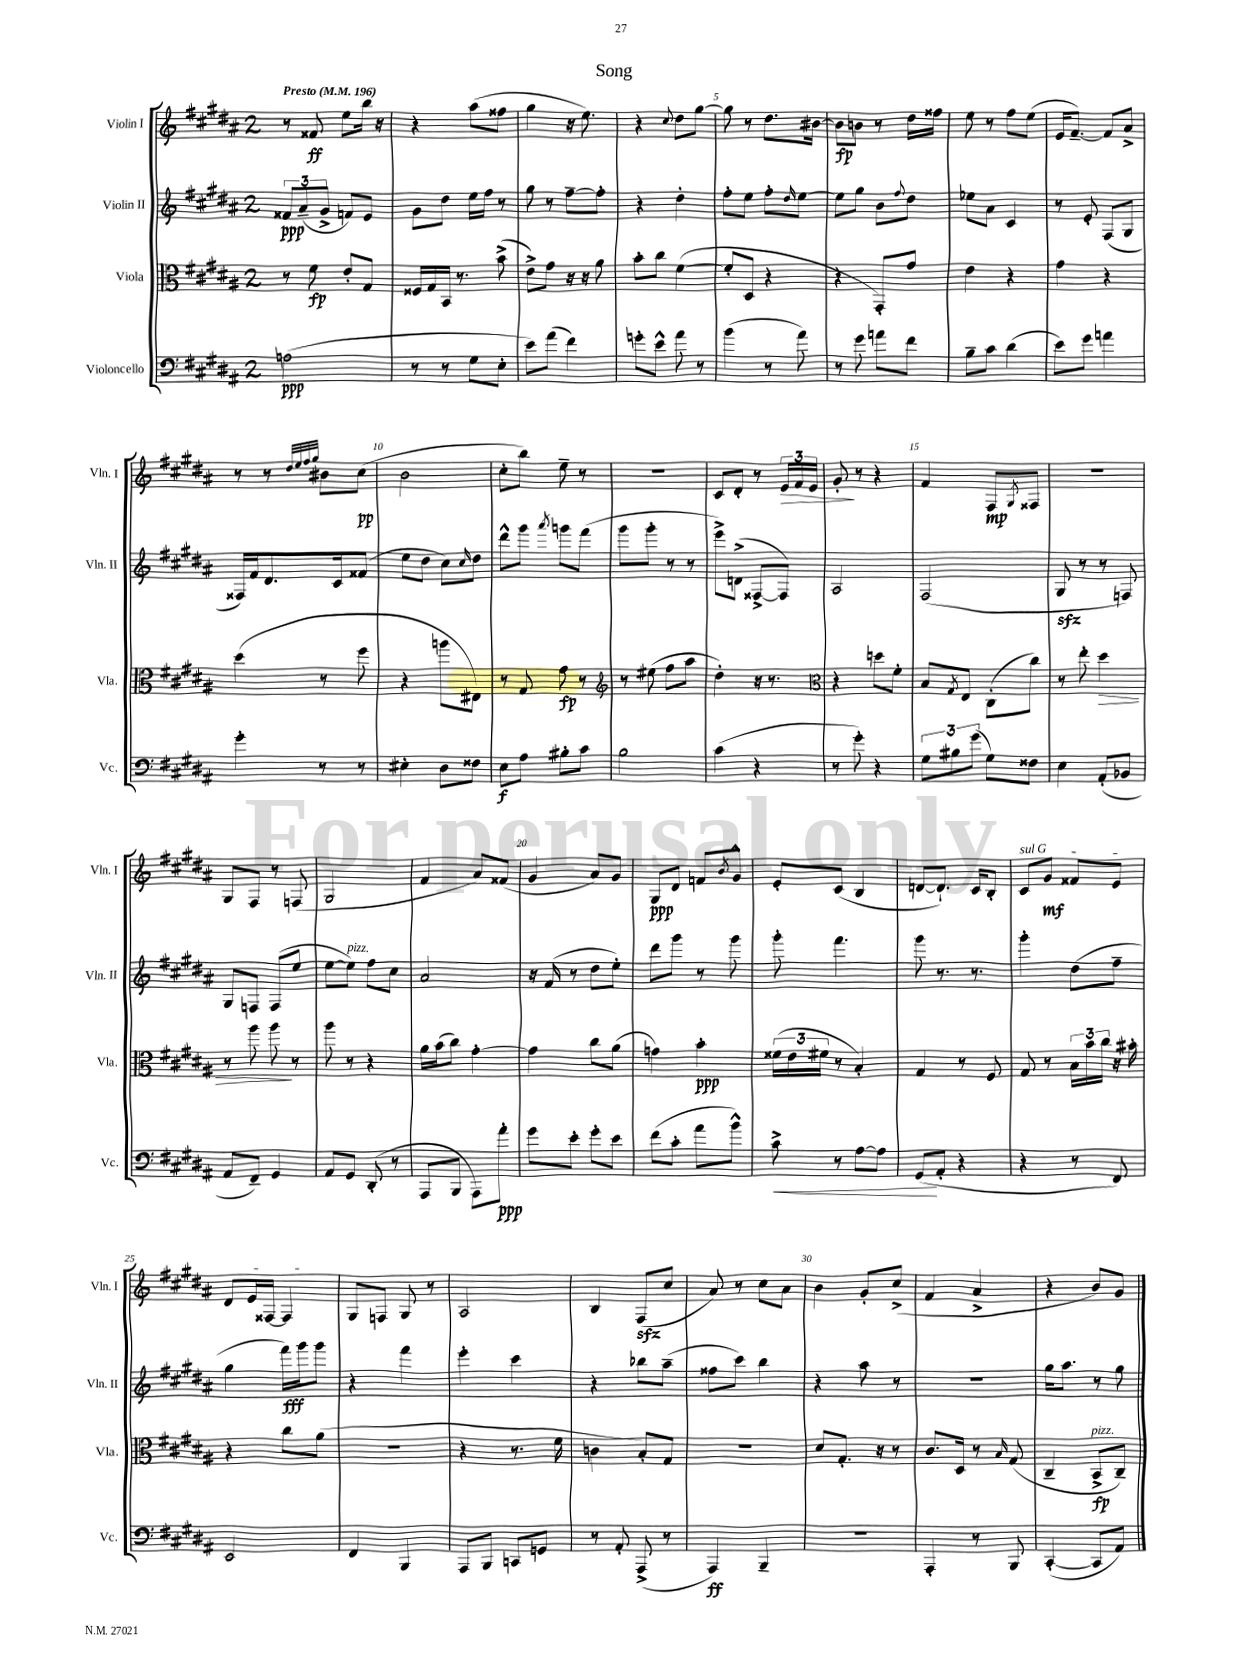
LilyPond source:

\header { title = "Song" }
<<
\new StaffGroup <<
\new Staff = "s0" \with { instrumentName = "Violin I" shortInstrumentName = "Vln. I" } {
    \clef treble \key b \major \once \override Staff.TimeSignature.style = #'single-digit \time 2/4 \tempo "Presto" 4 = 196
    r8 fisis'8\ff e''8 b''16 r16 |
    r4 ais''8( fisis''8 |
    gis''4 r16 e''8.) |
    r4 \appoggiatura { cis''8 } dis''8 gis''8~ |
    gis''8 r8 dis''8. bis'16~ |
    bis'8\fp b'8 r8 dis''16 fisis''16 |
    e''8 r8 fis''8 e''8( |
    e'16 fis'8.~--) fis'8 ais'8-> |
    r8 r8 \grace { dis''32 e''32 fis''32 gis''32 } bis'8 cis''8\pp( |
    b'2 |
    cis''8-. b''8) e''8-- r8 |
    R2 |
    cis'8 dis'8-. r8 \tuplet 3/2 { e'16\> fis'16 e'16 } |
    gis'8-.\! r8 r4 |
    fis'4 fis8\mp \acciaccatura { gis8 } fisis8 |
    r2 |
    gis8 fis8 r8 f8( |
    gis2 |
    fis'4 ais'8) fisis'8( |
    gis'4 ais'8) gis'8 |
    gis8\ppp dis'8 f'8 \acciaccatura { b'8 } gis'8-^ |
    e'8-. cis'8( b4 |
    d'8~ d'8.-!) cis'16 b8-. |
    \once \override TextSpanner.bound-details.left.text = \markup { \italic "sul G" } cis'8\startTextSpan gis'8\mf fisis'8 e'8 |
    dis'8 e'16 fisis16~ fisis4\stopTextSpan |
    gis8 f8 gis8 r8 |
    ais2 |
    b4 fis8\sfz( cis''8 |
    ais'8) r8 cis''8 ais'8 |
    b'4 gis'8-. cis''8->( |
    fis'4 ais'4-> |
    r4 b'8) gis'8 \bar "|." |
}
\new Staff = "s1" \with { instrumentName = "Violin II" shortInstrumentName = "Vln. II" } {
    \clef treble \key b \major \once \override Staff.TimeSignature.style = #'single-digit \time 2/4
    \tuplet 3/2 { fisis'8\ppp ais'8--( gis'8-> } f'8) e'8 |
    gis'8 dis''8 e''16 fis''16 r8 |
    gis''8 r8 fis''8~-- fis''8-. |
    r4 dis''4-. |
    fis''8-. e''8 fis''8-. \grace { dis''16 } e''8~ |
    e''8 gis''8 b'8 \appoggiatura { fis''8 } dis''8 |
    ees''8 ais'8 cis'4 |
    r8 e'8-. fis8( gis8 |
    fisis16) fis'16 dis'8. cis'16 fisis'8( |
    e''8 dis''8 cis''8) \grace { cis''16 } dis''8 |
    dis'''8-^ gis'''8 \acciaccatura { ais'''8 } g'''8 fis'''8( |
    gis'''8 gis'''8-. r8 r8 |
    e'''8->) d'8->( fisis8~-> fisis8) |
    ais2 |
    fis2( |
    gis8\sfz r8 r8 f8) |
    gis8 f8 f8( e''8 |
    e''8~ e''8^\markup { \italic "pizz." }) fis''8 cis''8 |
    ais'2 |
    r16 fis'16( r8 dis''8 e''8-.) |
    dis'''8 gis'''8 r8 gis'''8 |
    gis'''8-. fis'''4. |
    gis'''8 r8. r8. |
    gis'''4-. dis''8( fis''8-- |
    gis''4 fis'''16\fff) gis'''16 gis'''8 |
    r4 fis'''4 |
    e'''4-. cis'''4 |
    r4 bes''8 ais''8--( |
    fisis''8 cis'''8) b''4 |
    r4 ais''8 r8 |
    R2 |
    gis''16 ais''8. r8 gis''8 \bar "|." |
}
\new Staff = "s2" \with { instrumentName = "Viola" shortInstrumentName = "Vla." } {
    \clef alto \key b \major \once \override Staff.TimeSignature.style = #'single-digit \time 2/4
    r8 fis'8\fp e'8-. gis8 |
    fisis16 gis16 b,16 r8. b'8->( |
    e'8->) gis'8 r16 r16 ais'8 |
    b'8-. cis''8 fis'4~( |
    fis'8-. dis8 r4 |
    r4 gis,8-.) gis'8 |
    e'4 r4 |
    gis'4 r4 |
    dis''4( r8 fis''8 |
    r4 a''8 eis8) |
    r8 gis8 gis'8\fp r8 |
    \clef treble r8 eis''8( fis''8 ais''8 |
    dis''4-.) r16 r8. |
    \clef alto r4 d''8 fis'8-. |
    b8 \acciaccatura { gis8 } e8 cis8-.( cis''8) |
    r8 e''8-. dis''4\> |
    r8 ais''8 ais''8\! r8 |
    ais''8 r8 r4 |
    ais'16 b'16( cis''8) gis'4~-. |
    gis'4 cis''8 ais'8( |
    g'4) b'4-.\ppp |
    \tuplet 3/2 { fisis'16( e'16 fis'16 } r8 b4-.) |
    gis4 r8 fis8 |
    gis8 r8 \tuplet 3/2 { b16 b'16 cis''16 } r16 bis'16-. |
    r4 cis''8 ais'8( |
    r2 |
    r4 r8. fis'16 |
    c'4 b8-.) gis8 |
    R2 |
    dis'8 gis8.-. r16 r8 |
    cis'8. dis16 r8 \grace { b16 } gis8( |
    cis4-- b,8->\fp^\markup { \italic "pizz." } cis8--) \bar "|." |
}
\new Staff = "s3" \with { instrumentName = "Violoncello" shortInstrumentName = "Vc." } {
    \clef bass \key b \major \once \override Staff.TimeSignature.style = #'single-digit \time 2/4
    a2\ppp( |
    r8 r8 gis8 e8-. |
    e'8) ais'8( fis'4) |
    g'8-. e'8-^ ais'8 r8 |
    b'4( r8 ais'8) |
    r8 gis'8 a'8 fis'8 |
    b8-- cis'8 dis'4( |
    e'8) gis'8 a'4 |
    gis'4-. r8 r8 |
    eis4-. dis8 fisis8 |
    e8\f ais8 bis8-. cis'8 |
    b2 |
    cis'4( r4 |
    r8 gis'8-.) r4 |
    \tuplet 3/2 { gis8 bis8 gis'8( } gis8) fisis8 |
    e4 ais,8-.( bes,8 |
    ais,8 fis,8--) gis,4 |
    ais,8 gis,8 dis,8-.( r8 |
    ais,,8 b,,8 ais,,8) ais'8-.\ppp |
    gis'8 e'8-. gis'8-. e'8 |
    fis'8( cis'8-. ais'8 b'8-^) |
    cis'8->\< r8 ais8~ ais8 |
    gis,8\!( ais,8-. r4 |
    r4 r8 fis,8) |
    e,2 |
    fis,4 b,,4 |
    ais,,8 b,,8 c,8 g,8 |
    r8 ais,8-. ais,,8->( r8 |
    ais,,4\ff) b,,4-- |
    R2 |
    ais,,4-. r8 b,,8 |
    cis,4~-.( cis,8 ais,8) \bar "|." |
}
>>
>>
\layout { \context { \Score \override BarNumber.break-visibility = ##(#f #t #t) barNumberVisibility = #(every-nth-bar-number-visible 5) } }
